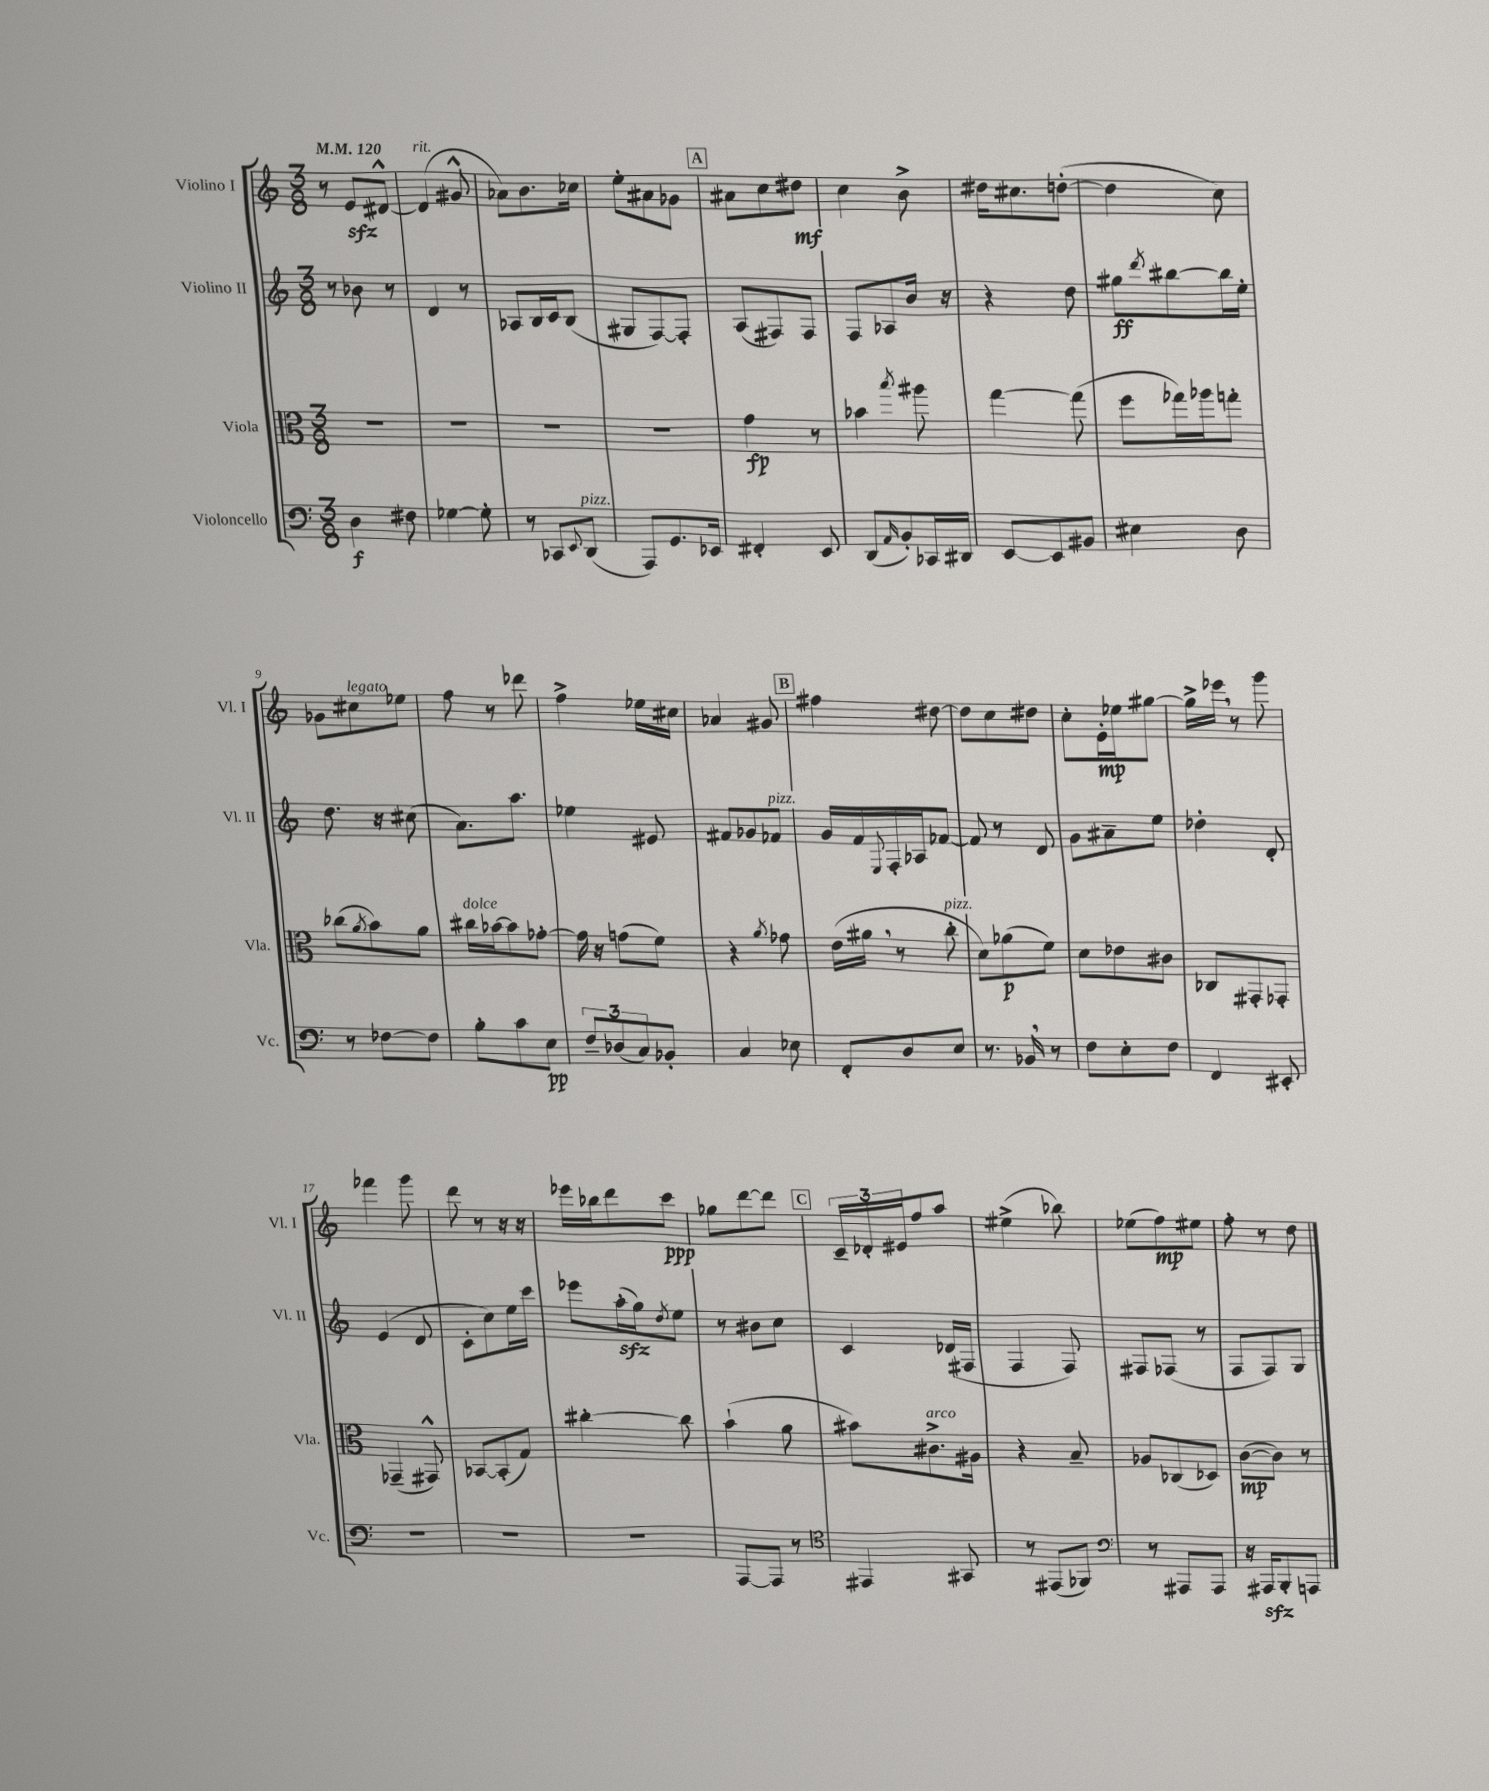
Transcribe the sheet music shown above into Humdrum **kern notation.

**kern	**kern	**kern	**kern
*staff4	*staff3	*staff2	*staff1
*clefF4	*clefC3	*clefG2	*clefG2
*k[]	*k[]	*k[]	*k[]
*M3/8	*M3/8	*M3/8	*M3/8
*MM120	*MM120	*MM120	*MM120
4D	4.r	8r	8r
.	.	8b-	8e
8F#	.	8r	[8d#^^
=	=	=	=
[4G-	4.r	4d	(4d#]
8G-']	.	8r	8g#^^
=	=	=	=
8r	4.r	8A-	8a-)
8CC-	.	16B	8.b
.	.	16c	.
8qqEE	.	.	.
(8DD	.	(8B	.
.	.	.	16cc-
=	=	=	=
8AAA)	4.r	8G#	8ee'
8.GG	.	[8F)	8a#
.	.	8F']	8g-
16EE-	.	.	.
=	=	=	=
4FF#'	4g	(8A	8a#
.	.	8F#)	8cc
8EE	8r	8F#	8dd#
=	=	=	=
(8DD	4b-	8F	4cc
16qqAA	.	.	.
8BB')	.	8A-	.
.	8qbb	.	.
16CC-	8aa#	16b	8b^
16DD#	.	16r	.
=	=	=	=
[8EE	[4gg	4r	16dd#
.	.	.	8.cc#
8EE]	.	.	.
8BB#	(8gg]	8dd	([8dd'
=	=	=	=
4E#	8ff	8gg#	4dd]
.	.	8qddd	.
.	16gg-)	[8bb#	.
.	16aa-	.	.
8D	8gg'	16bb#]	8cc)
.	.	16ee'	.
=	=	=	=
8r	(8cc-	8.dd	8g-
.	8qa	.	.
[8F-	8b)	.	8cc#
.	.	16r	.
8F-]	8a	(8cc#	8ee-
=	=	=	=
8B'	16cc#	8.a)	8ff
.	[16b-	.	.
8c	8b-]	.	8r
.	.	8.aa	.
8E	[8g-'	.	8ddd-
=	=	=	=
12F~	16g-]	4ee-	4ff^
.	16r	.	.
(12D-	.	.	.
.	(8g	.	.
12C)	.	.	.
8BB-'	8f)	8e#	16ee-
.	.	.	16cc#
=	=	=	=
4C	4r	8f#	4a-
.	.	8g-	.
.	8qa	.	.
8E-	8g-	8f-	8g#
=	=	=	=
8FF'	(16e	16g	4ff#
.	16a#	16f	.
.	.	8qqE	.
8D	8r	16F'	.
.	.	16A-	.
8E	8cc'	[8f-	[8dd#
=	=	=	=
8.r	8d)	8f-]	8dd#]
.	(8a-	8r	8cc
16BB-	.	.	.
8r	8f)	8d	8dd#
=	=	=	=
8F	8d	8g	8cc'
8E'	8e-	8a#~	16e'
.	.	.	16ee-
8F	8c#	8ee	[8gg#
=	=	=	=
4FF	8C-	4dd-'	16gg#^]
.	.	.	16eee-
.	8GG#'	.	8r
8EE#'	8GG-'	8d'	8ggg
=	=	=	=
4.r	(4GG-~	(4e	4fff-
.	8GG#^^)	8d	8ggg
=	=	=	=
4.r	[8BB-	8c'	8ddd
.	(8BB-']	8cc)	8r
.	8G)	16ee	16r
.	.	16ccc	16r
=	=	=	=
4.r	[4cc#'	8eee-	16eee-
.	.	.	16bb-
.	.	(16aa'	8ddd
.	.	16gg)	.
.	.	8qdd	.
.	8cc#]	8ee	8ccc
=	=	=	=
[8AAA	(4b`	8r	8gg-
8AAA]	.	8b#	[8ddd
8r	8a	8cc	8ddd]
=	=	=	=
*clefC4	*	*	*
4EE#	8b#)	4c	24c~
.	.	.	24d-'
.	.	.	24e#
.	8.c#^	.	8ff
8GG#	.	(16d-	8aa
.	16A#	16F#	.
=	=	=	=
8r	4r	4F	(4ee#^
(8EE#	.	.	.
8FF-)	8B~	8F)	8bb-)
=	=	=	=
*clefF4	*	*	*
8r	8A-	8F#	(8ee-
8AAA#	(8C-	(8F-	8ff)
8AAA#	8D-)	8r	8ee#
=	=	=	=
16r	([8c	8F	8ff'
16AAA#	.	.	.
8BBB'	8c])	8F)	8r
8AAA	8r	8G	8dd
==	==	==	==
*-	*-	*-	*-
